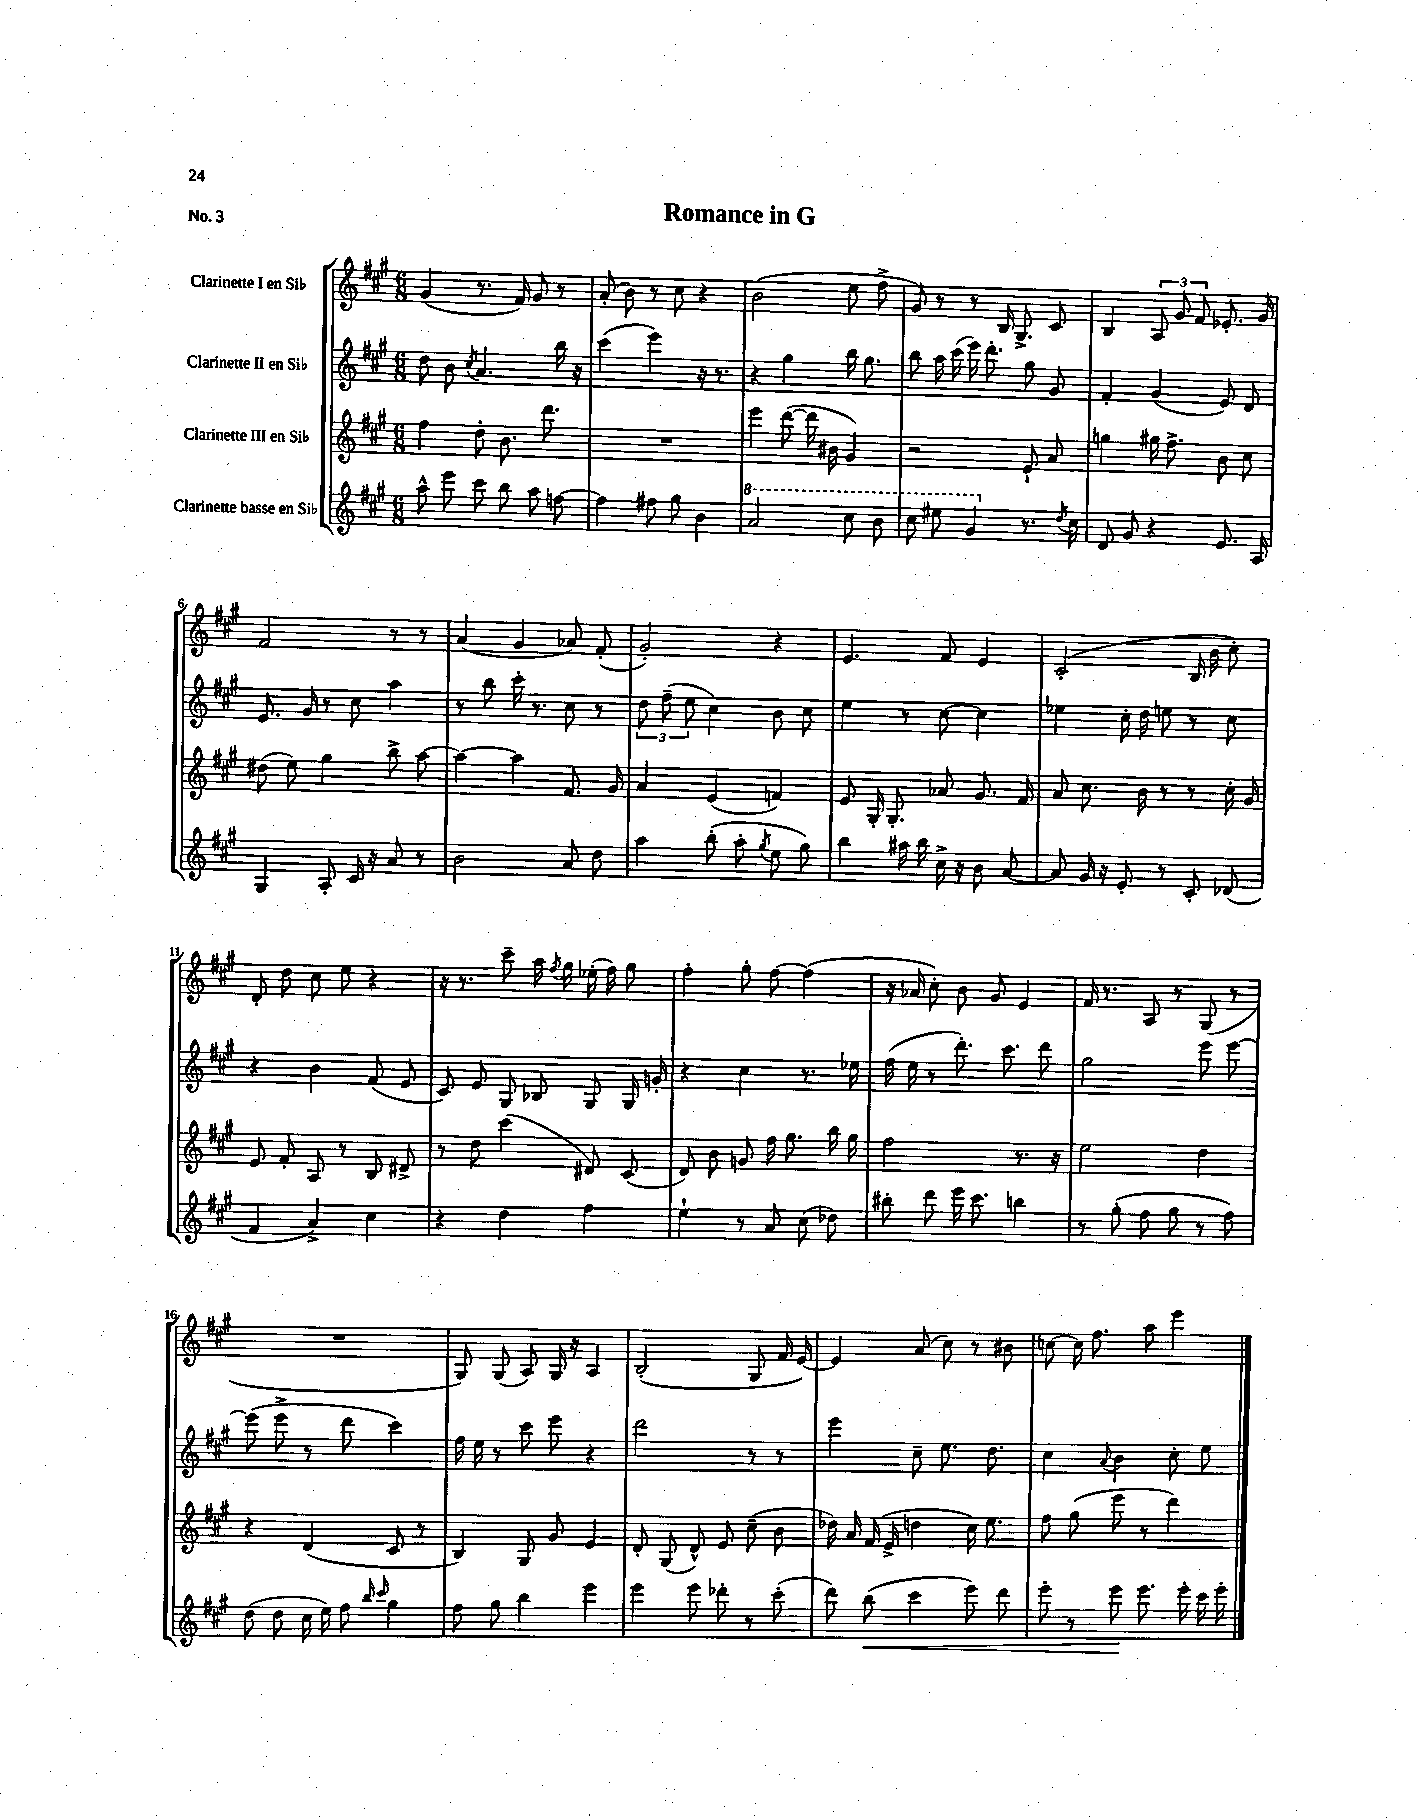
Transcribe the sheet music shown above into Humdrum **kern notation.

**kern	**dynam	**kern	**kern	**kern
*part4	*part4	*part3	*part2	*part1
*staff4	*staff4	*staff3	*staff2	*staff1
*I"Clarinette basse en Si♭	*	*I"Clarinette III en Si♭	*I"Clarinette II en Si♭	*I"Clarinette I en Si♭
*clefG2	*	*clefG2	*clefG2	*clefG2
*k[f#c#g#]	*	*k[f#c#g#]	*k[f#c#g#]	*k[f#c#g#]
*M6/8	*	*M6/8	*M6/8	*M6/8
=1	=1	=1	=1	=1
8aa^^\	.	4ff#\	8dd\	(4g#/
8eee\	.	.	8b\	.
.	.	.	8qcc#/	.
8ccc#\	.	8dd'\	4.a/	8.r
8bb\	.	8.b\	.	.
.	.	.	.	16f#/)
8aa\	.	.	.	8g#/
.	.	8.ddd\	.	.
[8ffn\	.	.	16bb\	8r
.	.	.	16r	.
=2	=2	=2	=2	=2
4ff\]	.	2.r	(4ccc#\	(8a'/
.	.	.	.	8b\)
8ff#X\	.	.	4eee\)	8r
8gg#\	.	.	.	8cc#\
4b\	.	.	16r	4r
.	.	.	8.r	.
=3	=3	=3	=3	=3
*8va	*	*	*	*
2aa/	.	4eee\	4r	(2b\
.	.	([8ddd\	4gg#\	.
.	.	16ddd\]	.	.
.	.	16b#X\	.	.
8ccc#\	.	4g#/)	16bb\	8ee\
.	.	.	8.gg#\	.
8bb\	.	.	.	8ff#^\
=4	=4	=4	=4	=4
8ccc#\	.	2r	8bb\	8g#/)
8eee#X\	.	.	16aa\	8r
.	.	.	(16ccc#\	.
4gg#/	.	.	16eee\)	8r
.	.	.	8.ddd'\	.
.	.	.	.	16B/
.	.	.	.	8.G#^/
*X8va	*	*	*	*
8.r	.	8e`/	8gg#\	.
.	.	8a/	8g#/	8c#/
8qdd/	.	.	.	.
16cc#\	.	.	.	.
=5	=5	=5	=5	=5
8d/	.	4ggn\	4f#'/	4B/
8g#/	.	.	.	.
4r	.	16gg#X\	(4g#/	12A/
.	.	8.ff#^\	.	.
.	.	.	.	12g#/
.	.	.	.	12f#/
8.e/	.	8b\	8e/)	8.e-X'/
.	.	8cc#\	8d/	.
16A/	.	.	.	16g#/
!!LO:LB:g=z
=6	=6	=6	=6	=6
4G#/	.	(8dd#X\	8.e/	2f#/
.	.	8ee\)	.	.
.	.	.	16g#/	.
8A'/	.	4gg#\	8r	.
16c#/	.	.	8cc#\	.
16r	.	.	.	.
8a/	.	8bb^\	4aa\	8r
8r	.	[8aa\	.	8r
=7	=7	=7	=7	=7
2b\	.	4aa\_	8r	(4a/
.	.	.	8bb\	.
.	.	4aa\]	16ccc#'\	4g#/
.	.	.	8.r	.
8a/	.	8.f#/	8cc#\	8a-X/)
8dd\	.	.	8r	(8f#'/
.	.	16g#/	.	.
=8	=8	=8	=8	=8
4aa\	.	4a/	12dd\	2g#'/)
.	.	.	(12ff#~\	.
.	.	.	12ee\	.
(8bb'\	.	(4e/	4cc#\)	.
8aa'\	.	.	.	.
8qgg#/	.	.	.	.
8ee\	.	4fn/)	8b\	4r
8gg#\)	.	.	8cc#\	.
=9	=9	=9	=9	=9
4bb\	.	8e/	4ee\	4.e/
.	.	16G#'/	.	.
.	.	8.G#'/	.	.
16aa#X\	.	.	8r	.
16bb\	.	.	.	.
16cc#^\	.	8a-X/	[8cc#\	8f#/
16r	.	.	.	.
8b\	.	8.g#/	4cc#\]	4e/
[8a/	.	.	.	.
.	.	16f#/	.	.
=10	=10	=10	=10	=10
8a/]	.	8a/	4ee-X\	(2c#'/
16g#/	.	8.cc#\	.	.
16r	.	.	.	.
8e'/	.	.	16cc#'\	.
.	.	16b\	16dd\	.
8r	.	8r	8een\	.
8c#'/	.	8r	8r	16B/
.	.	.	.	16b\
(8d-X/	.	16cc#'\	8cc#\	8cc#'\)
.	.	16g#/	.	.
!!LO:LB:g=z
=11	=11	=11	=11	=11
4f#/	.	8e/	4r	8d'/
.	.	8f#'/	.	8dd\
4a^/)	.	8A/	4b\	8cc#\
.	.	8r	.	8ee\
4cc#\	.	8B/	(8f#/	4r
.	.	8d#X^/	8e/	.
=12	=12	=12	=12	=12
4r	.	8r	8c#/)	16r
.	.	.	.	8.r
.	.	8dd\	8e/	.
4dd\	.	(4ccc#\	8G#/	8ccc#~\
.	.	.	8B-X/	16aa\
.	.	.	.	8qff#/
.	.	.	.	16gg#\
4ff#\	.	8d#X/)	8G#/	(16ee-X'\
.	.	.	.	16ff#\)
.	.	(8c#/	16G#/	8gg#\
.	.	.	16gn'/	.
=13	=13	=13	=13	=13
4ee`\	.	8d/)	4r	4ff#'\
.	.	8b\	.	.
8r	.	8gn/	4cc#\	8gg#'\
8a/	.	16ff#\	.	[8ff#\
.	.	8.gg#\	.	.
(8cc#\	.	.	8.r	(4ff#\]
8dd-X\)	.	16bb\	.	.
.	.	16gg#\	16ee-X\	.
=14	=14	=14	=14	=14
8bb#X'\	.	2ff#\	(16ff#\	16r
.	.	.	16ee\	16a-X/
8ddd\	.	.	8r	8cc#'\)
16eee\	.	.	8.ddd'\)	8b\
8.ccc#\	.	.	.	.
.	.	.	.	8g#/
.	.	.	8.ccc#\	.
4bbn\	.	8.r	.	4e/
.	.	.	8ddd\	.
.	.	16r	.	.
=15	=15	=15	=15	=15
8r	.	2ee\	2gg#\	16f#/
.	.	.	.	8.r
(8gg#'\	.	.	.	.
8ff#\	.	.	.	8A/
8gg#\	.	.	.	8r
8r	.	4dd\	8eee\	(8G#/
8ff#\)	.	.	[8eee\	8r
!!LO:LB:g=z
=16	=16	=16	=16	=16
(8dd\	.	4r	(8eee\]	2.r
8dd\	.	.	8eee^\	.
16cc#\	.	(4d/	8r	.
16ee\)	.	.	.	.
8ff#\	.	.	8ddd\	.
16qqbb/	.	.	.	.
16qqccc#/	.	.	.	.
4gg#\	.	8c#/	4ccc#\)	.
.	.	8r	.	.
=17	=17	=17	=17	=17
8ff#\	.	4B/)	16ff#\	8G#/)
.	.	.	16ee\	.
8gg#\	.	.	8r	(8G#/
4bb\	.	8G#/	8ccc#\	8A/)
.	.	8g#/	8eee\	16G#/
.	.	.	.	16r
4eee\	.	4e/	4r	4A/
=18	=18	=18	=18	=18
4eee\	.	8d'/	2ddd\	(2B'/
.	.	(8G#/	.	.
8eee\	.	8d^^/)	.	.
8ddd-X'\	.	8e/	.	.
8r	.	(8cc#~\	8r	8G#/
(8ccc#'\	.	8b\	8r	16f#/
.	.	.	.	[16e/)
=19	=19	=19	=19	=19
8ddd\)	.	16dd-X\)	4eee\	4e/]
.	.	16a/	.	.
!	!LO:HP:b	!	!	!
(8bb\	<	(16f#/	.	.
.	.	16e^/	.	.
4ccc#\	.	4ddn\	8cc#~\	(8a/
.	.	.	8.ee\	8cc#\)
8eee\)	.	16cc#\)	.	8r
.	.	8.ee\	8.dd\	.
8ddd\	.	.	.	8b#X\
=20	=20	=20	=20	=20
8eee'\	.	8ff#\	4cc#\	[8ccn\
8r	.	(8gg#\	.	16cc\]
.	.	.	.	8.ff#\
.	.	.	8qqa/	.
8eee\	.	8eee\	4b\	.
8.eee\	[	8r	.	8aa\
.	.	4ddd\)	8cc#'\	4eee\
16eee'\	.	.	.	.
16ccc#\	.	.	8ee\	.
16eee'\	.	.	.	.
==	==	==	==	==
*-	*-	*-	*-	*-
